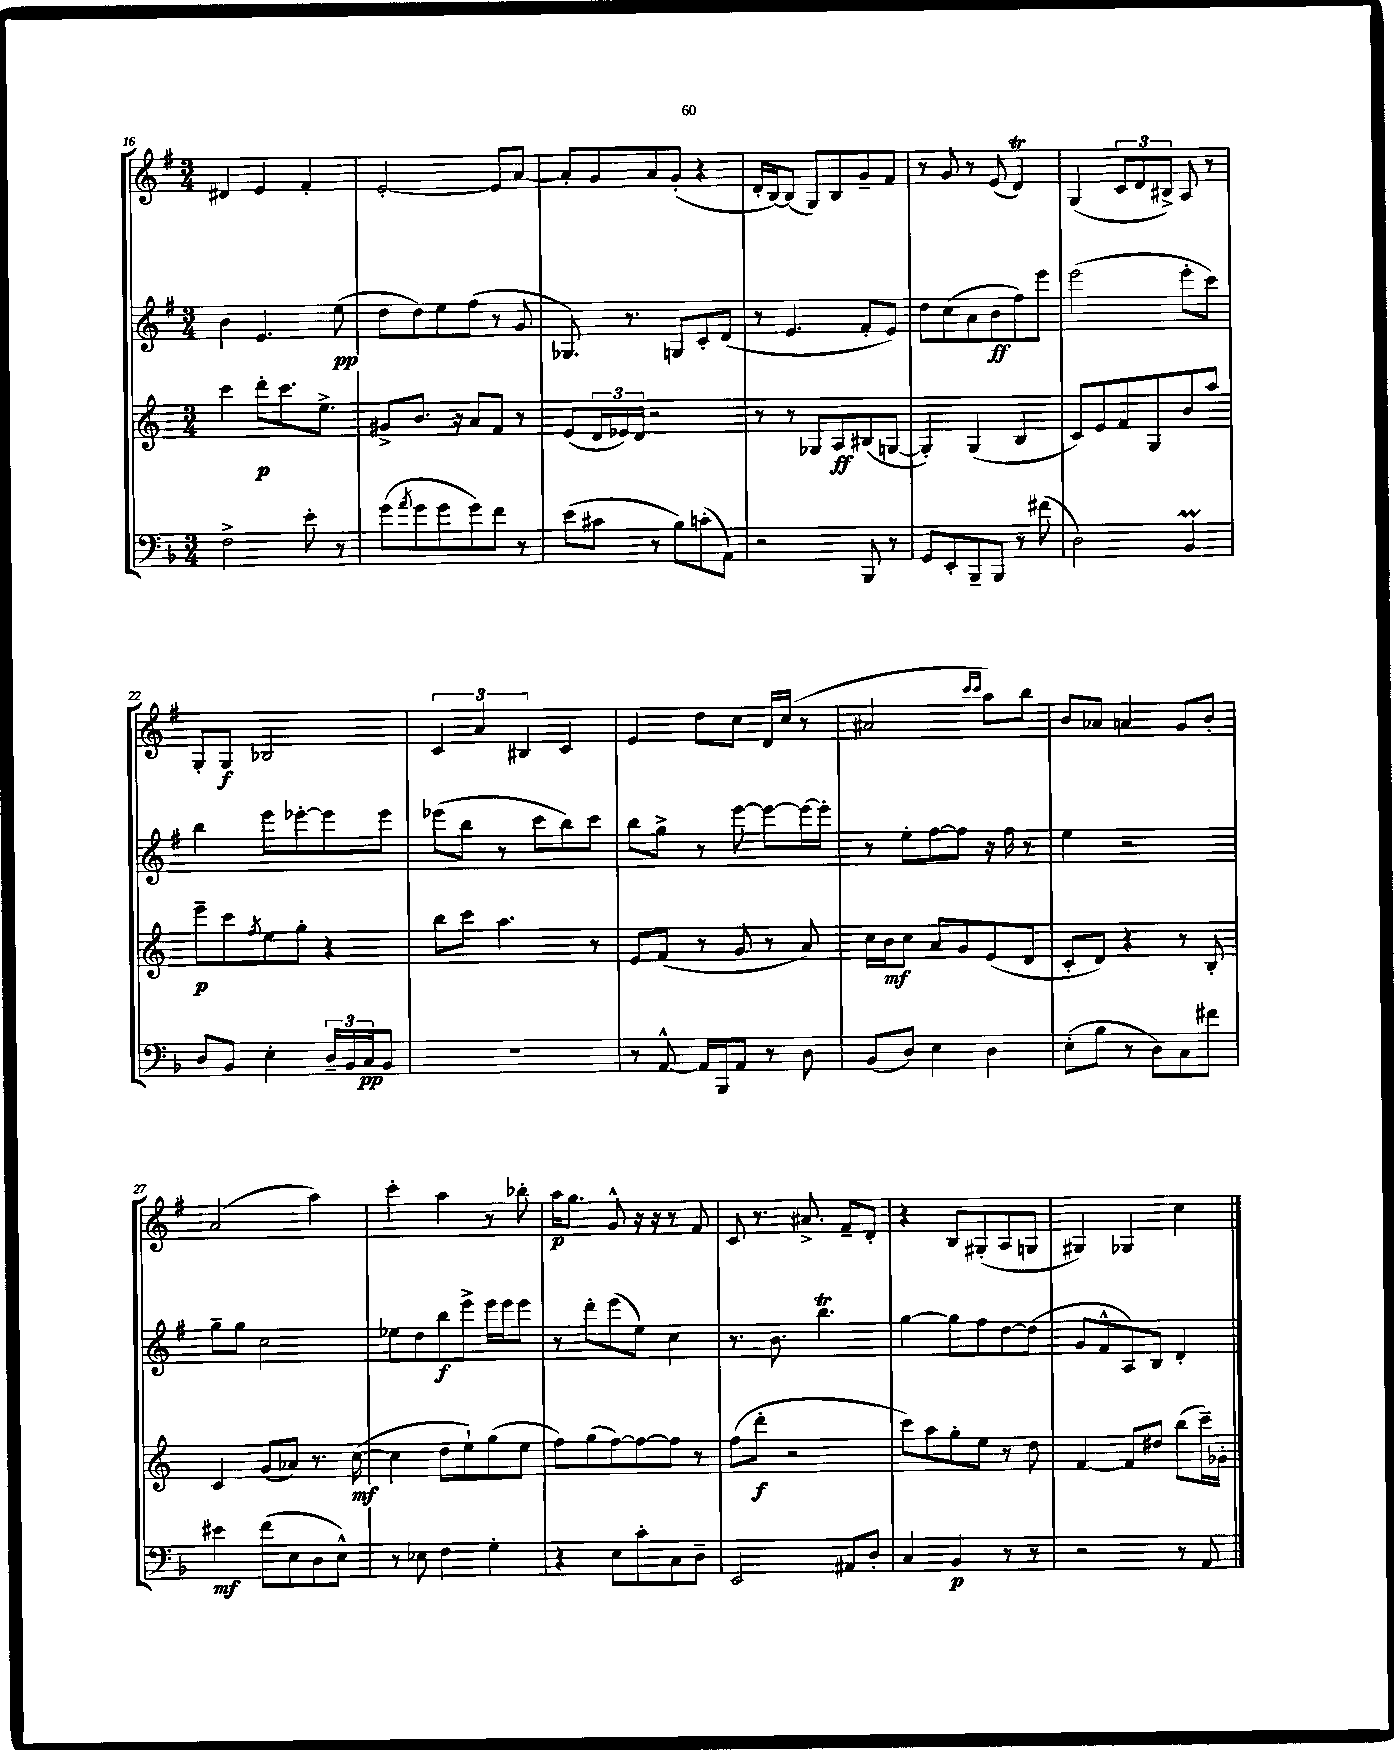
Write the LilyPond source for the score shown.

<<
\new StaffGroup <<
\new Staff = "s0" {
    \clef treble \key g \major \numericTimeSignature \time 3/4
    dis'4 e'4 fis'4-. |
    e'2~-. e'8 a'8~ |
    a'8-. g'8 a'8 g'8-.( r4 |
    d'16-. b16~) b8( g8) b8 g'8-- fis'8 |
    r8 g'8 r8 e'8( d'4\trill) |
    g4( \tuplet 3/2 { c'8 d'8 bis8->) } a8 r8 |
    g8-. g8\f bes2 |
    \tuplet 3/2 { c'4 a'4 bis4 } c'4 |
    e'4 d''8 c''8 d'16 c''16( r8 |
    ais'2 \grace { c'''16 c'''16 } a''8) b''8 |
    b'8 aes'8 a'4 g'8 b'8-. |
    a'2( a''4) |
    c'''4-. a''4 r8 bes''8-. |
    a''16\p g''8. g'8-^ r16 r16 r8 fis'8 |
    c'8 r8. ais'8.-> fis'8-- d'8-. |
    r4 b8 gis8-.( a8 g8 |
    gis4) ges4 c''4 \bar "|." |
}
\new Staff = "s1" {
    \clef treble \key g \major \numericTimeSignature \time 3/4
    b'4 e'4. e''8\pp( |
    d''8 d''8) e''8 fis''8( r8 g'8 |
    ges8.) r8. g8 c'8-. d'8( |
    r8 e'4. fis'8-. e'8) |
    d''8 c''8( a'8 b'8\ff fis''8) e'''8 |
    e'''2( e'''8-. c'''8) |
    b''4 e'''8 ees'''8~-. ees'''8 ees'''8 |
    ees'''8( b''8 r8 c'''8 b''8) c'''8 |
    b''8 g''8-> r8 e'''8~ e'''8~ e'''16~ e'''16-. |
    r8 e''8-. fis''8~ fis''8 r16 fis''16 r8 |
    e''4 r2 |
    g''8-- g''8 c''2 |
    ees''8 d''8 b''8\f e'''8-> e'''16 e'''16 e'''8 |
    r8 d'''8-. e'''8( e''8) c''4 |
    r8. b'8. b''4.\trill |
    g''4~ g''8 fis''8 d''8~ d''8( |
    g'8 fis'8-^ a8) b8 d'4-. \bar "|." |
}
\new Staff = "s2" {
    \clef treble \key c \major \numericTimeSignature \time 3/4
    c'''4 d'''8-.\p c'''8. e''8.-> |
    gis'8-> b'8. r16 a'8 f'8 r8 |
    e'8( \tuplet 3/2 { d'16 ees'16) d'16 } r2 |
    r8 r8 ges8 a8\ff bis8( g8~ |
    g4-.) g4( b4 |
    c'8) e'8 f'8 g8 b'8 a''8 |
    e'''8--\p c'''8 \acciaccatura { f''8 } e''8 g''8-. r4 |
    b''8 c'''8 a''4. r8 |
    e'8 f'8( r8 g'8 r8 a'8) |
    c''16 b'16\mf c''8 a'8 g'8 e'8( d'8 |
    c'8-. d'8) r4 r8 b8-. |
    c'4 g'8( aes'8) r8. c''16~\mf( |
    c''4 d''8 e''8-!) g''8( e''8 |
    f''8) g''8( f''8~) f''8~ f''8 r8 |
    f''8( d'''8-.\f r2 |
    c'''8) a''8 g''8-. e''8 r8 d''8 |
    f'4~ f'8 dis''8 b''8( c'''16--) ges'16-. \bar "|." |
}
\new Staff = "s3" {
    \clef bass \key f \major \numericTimeSignature \time 3/4
    f2-> e'8-. r8 |
    g'8( \acciaccatura { a'8 } g'8 g'8 g'8) f'8 r8 |
    e'8( cis'8 r8 bes8) c'8-.( a,8) |
    r2 bes,,8 r8 |
    g,8 e,8-. bes,,8-- bes,,8 r8 fis'8( |
    d2) bes,4\prall |
    d8 bes,8 e4-. \tuplet 3/2 { d16-- bes,16 c16\pp } bes,8 |
    R2. |
    r8 a,8~-^ a,16 bes,,16 a,8 r8 d8 |
    bes,8( d8) e4 d4 |
    e8-.( bes8 r8 d8) c8 fis'8 |
    eis'4\mf f'8( e8 d8 e8-^) |
    r8 ees8 f4 g4-. |
    r4 e8 c'8-. c8 d8-- |
    e,2 ais,8 d8-. |
    c4 bes,4\p r8 r8 |
    r2 r8 a,8 \bar "|." |
}
>>
>>
\layout { \context { \Score currentBarNumber = #16 } }
